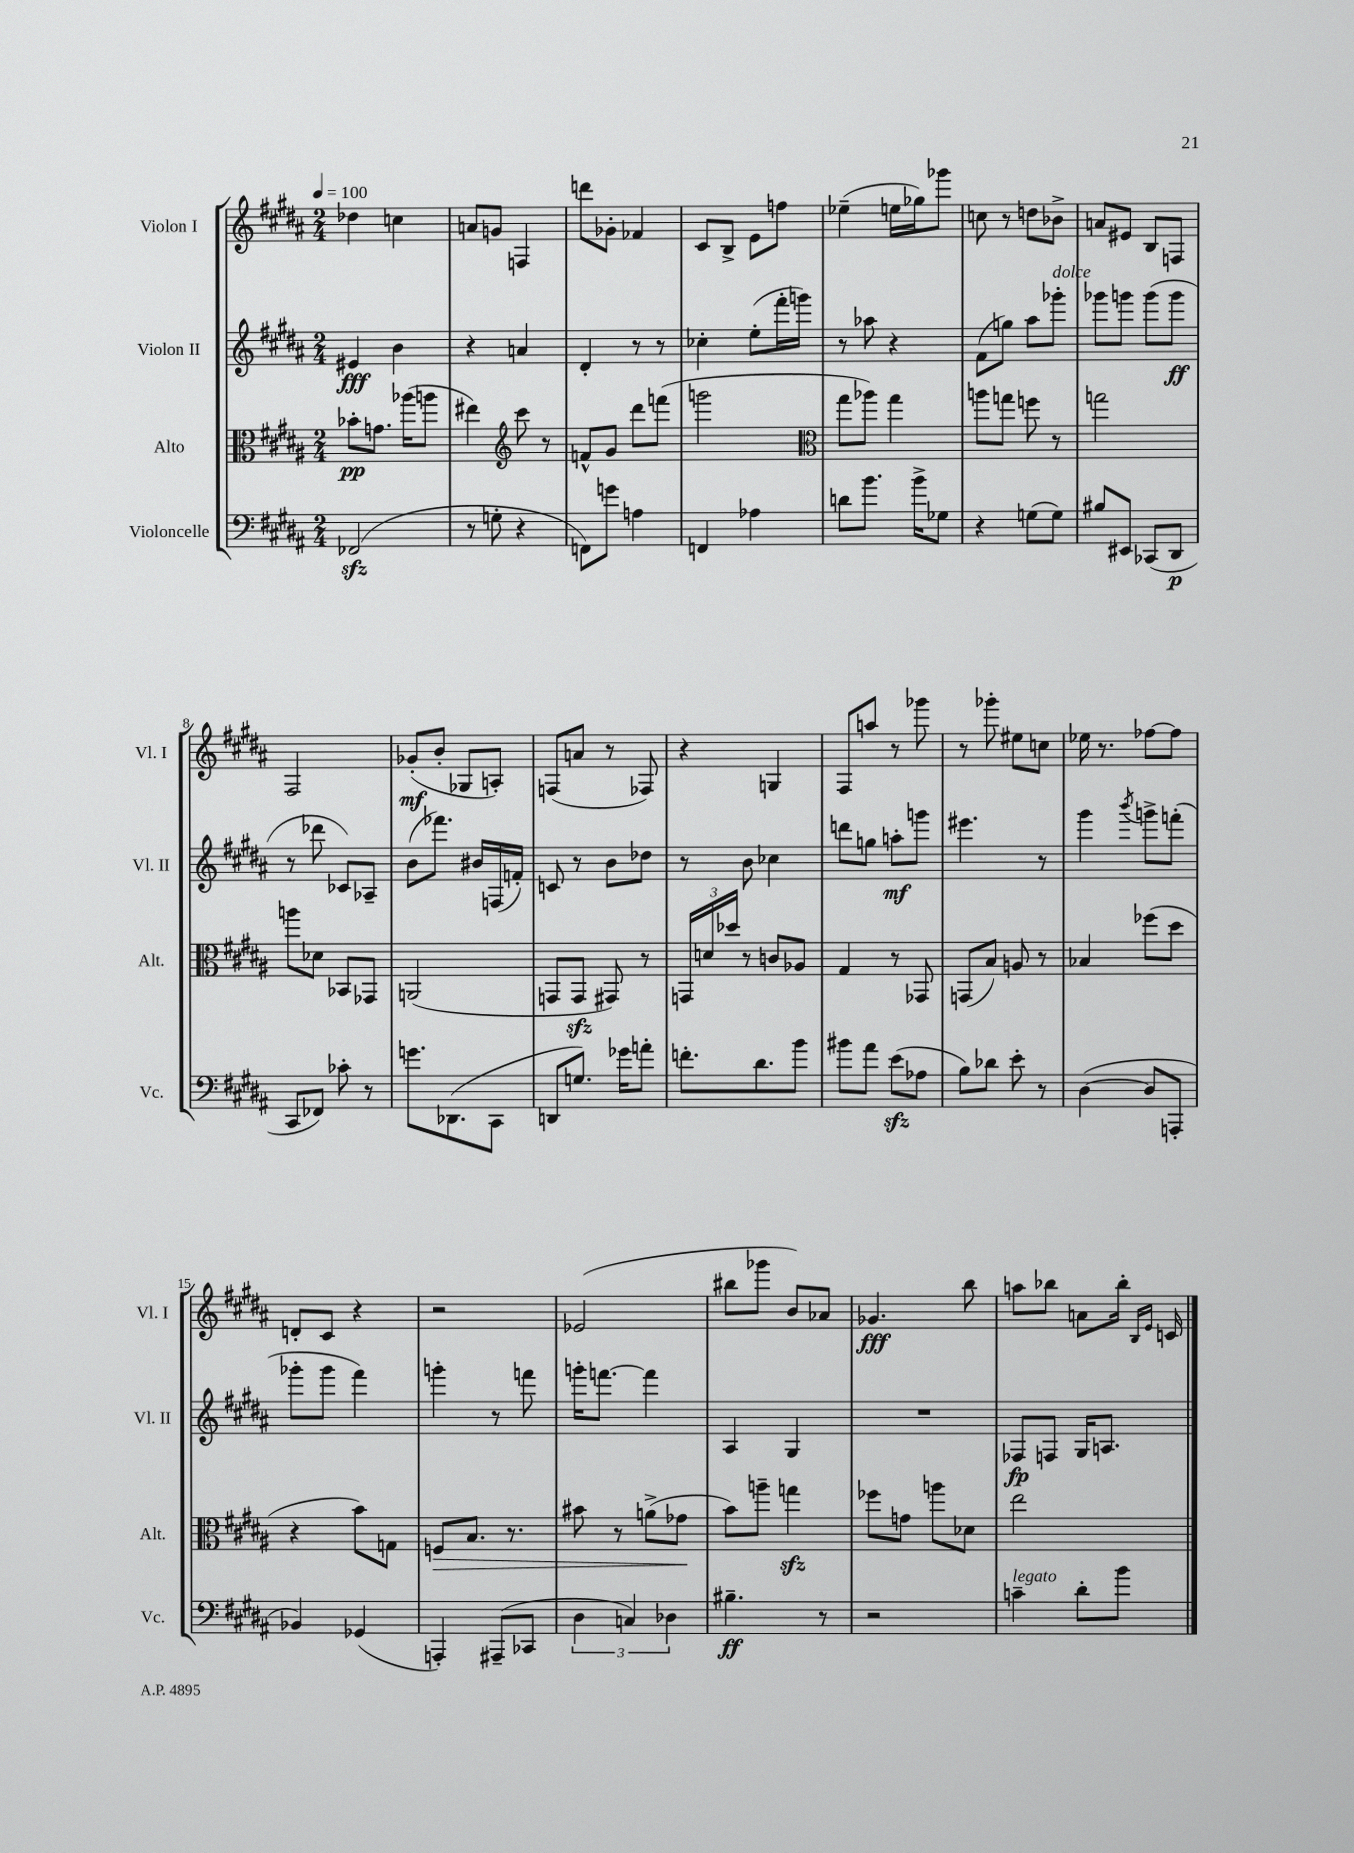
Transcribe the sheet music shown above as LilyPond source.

<<
\new StaffGroup <<
\new Staff = "s0" \with { instrumentName = "Violon I" shortInstrumentName = "Vl. I" } {
    \clef treble \key b \major \numericTimeSignature \time 2/4 \tempo 4 = 100
    des''4 c''4 |
    a'8 g'8 f4 |
    d'''8 ges'8-. fes'4 |
    cis'8 b8-> e'8 f''8 |
    ees''4--( e''16 ges''16) ges'''8 |
    c''8 r8 d''8 bes'8-> |
    a'8 eis'8 b8 f8 |
    fis2 |
    ges'8-.\mf( b'8-. ges8 a8-.) |
    f8( a'8 r8 fes8) |
    r4 g4 |
    fis8 a''8 r8 ges'''8 |
    r8 ges'''8-. eis''8 c''8 |
    ees''16 r8. fes''8~ fes''8 |
    d'8-. cis'8 r4 |
    r2 |
    ees'2( |
    bis''8 ges'''8 b'8) aes'8 |
    ges'4.\fff b''8 |
    a''8 bes''8 a'8 bes''16-. \grace { b16 e'16 } c'16 \bar "|." |
}
\new Staff = "s1" \with { instrumentName = "Violon II" shortInstrumentName = "Vl. II" } {
    \clef treble \key b \major \numericTimeSignature \time 2/4
    eis'4\fff b'4 |
    r4 a'4 |
    dis'4-. r8 r8 |
    ces''4-. e''8-.( fis'''16-. g'''16) |
    r8 aes''8 r4 |
    fis'8( g''8) ais''8 ges'''8-.^\markup { \italic "dolce" } |
    ges'''8 g'''8 g'''8( g'''8\ff |
    r8 des'''8 ces'8) aes8-- |
    b'8( fes'''8.) bis'16 f16( f'16-.) |
    c'8 r8 b'8 des''8 |
    r8 b'8 ces''4 |
    d'''8 g''8 a''8-.\mf g'''8 |
    eis'''4. r8 |
    gis'''4 \acciaccatura { b'''8 } g'''8-> f'''8-.( |
    ges'''8-. ges'''8 fis'''4) |
    g'''4-. r8 f'''8 |
    g'''16-. f'''8.~ f'''4 |
    ais4 gis4 |
    R2 |
    fes8\fp f8 gis16 a8. \bar "|." |
}
\new Staff = "s2" \with { instrumentName = "Alto" shortInstrumentName = "Alt." } {
    \clef alto \key b \major \numericTimeSignature \time 2/4
    bes'8-.\pp g'8. aes''16( a''8 |
    eis''4) \clef treble cis'''8 r8 |
    f'8-^ gis'8 dis'''8 f'''8( |
    g'''2 |
    \clef alto gis''8 aes''8) gis''4 |
    a''8 g''8 f''8 r8 |
    g''2 |
    a''8 des'8 bes,8 ges,8 |
    a,2( |
    g,8 g,8\sfz gis,8) r8 |
    \tuplet 3/2 { g,16 d'16 des''16 } r8 c'8 aes8 |
    gis4 r8 ges,8 |
    g,8( b8) a8 r8 |
    bes4 fes''8( dis''8 |
    r4 b'8) g8 |
    f8\> b8. r8. |
    bis'8 r8 a'8->( ges'8\! |
    b'8) a''8-- g''4\sfz |
    fes''8 g'8 a''8 des'8 |
    e''2 \bar "|." |
}
\new Staff = "s3" \with { instrumentName = "Violoncelle" shortInstrumentName = "Vc." } {
    \clef bass \key b \major \numericTimeSignature \time 2/4
    fes,2\sfz( |
    r8 g8-. r4 |
    f,8) g'8 a4 |
    f,4 aes4 |
    d'8 b'8. b'16-> ges8 |
    r4 g8( g8) |
    bis8 eis,8 ces,8( dis,8\p |
    cis,8 fes,8) ces'8-. r8 |
    g'8. des,8.( cis,8 |
    d,8 g8.) ges'16 a'8-. |
    f'8.-. dis'8. b'8 |
    bis'8 ais'8 e'8\sfz( aes8 |
    b8) des'8 e'8-. r8 |
    dis4~( dis8 a,,8-. |
    bes,4) ges,4( |
    a,,4-.) ais,,8--( ces,8 |
    \tuplet 3/2 { dis4 c4) des4 } |
    bis4.--\ff r8 |
    r2 |
    c'4--^\markup { \italic "legato" } dis'8-. b'8 \bar "|." |
}
>>
>>
